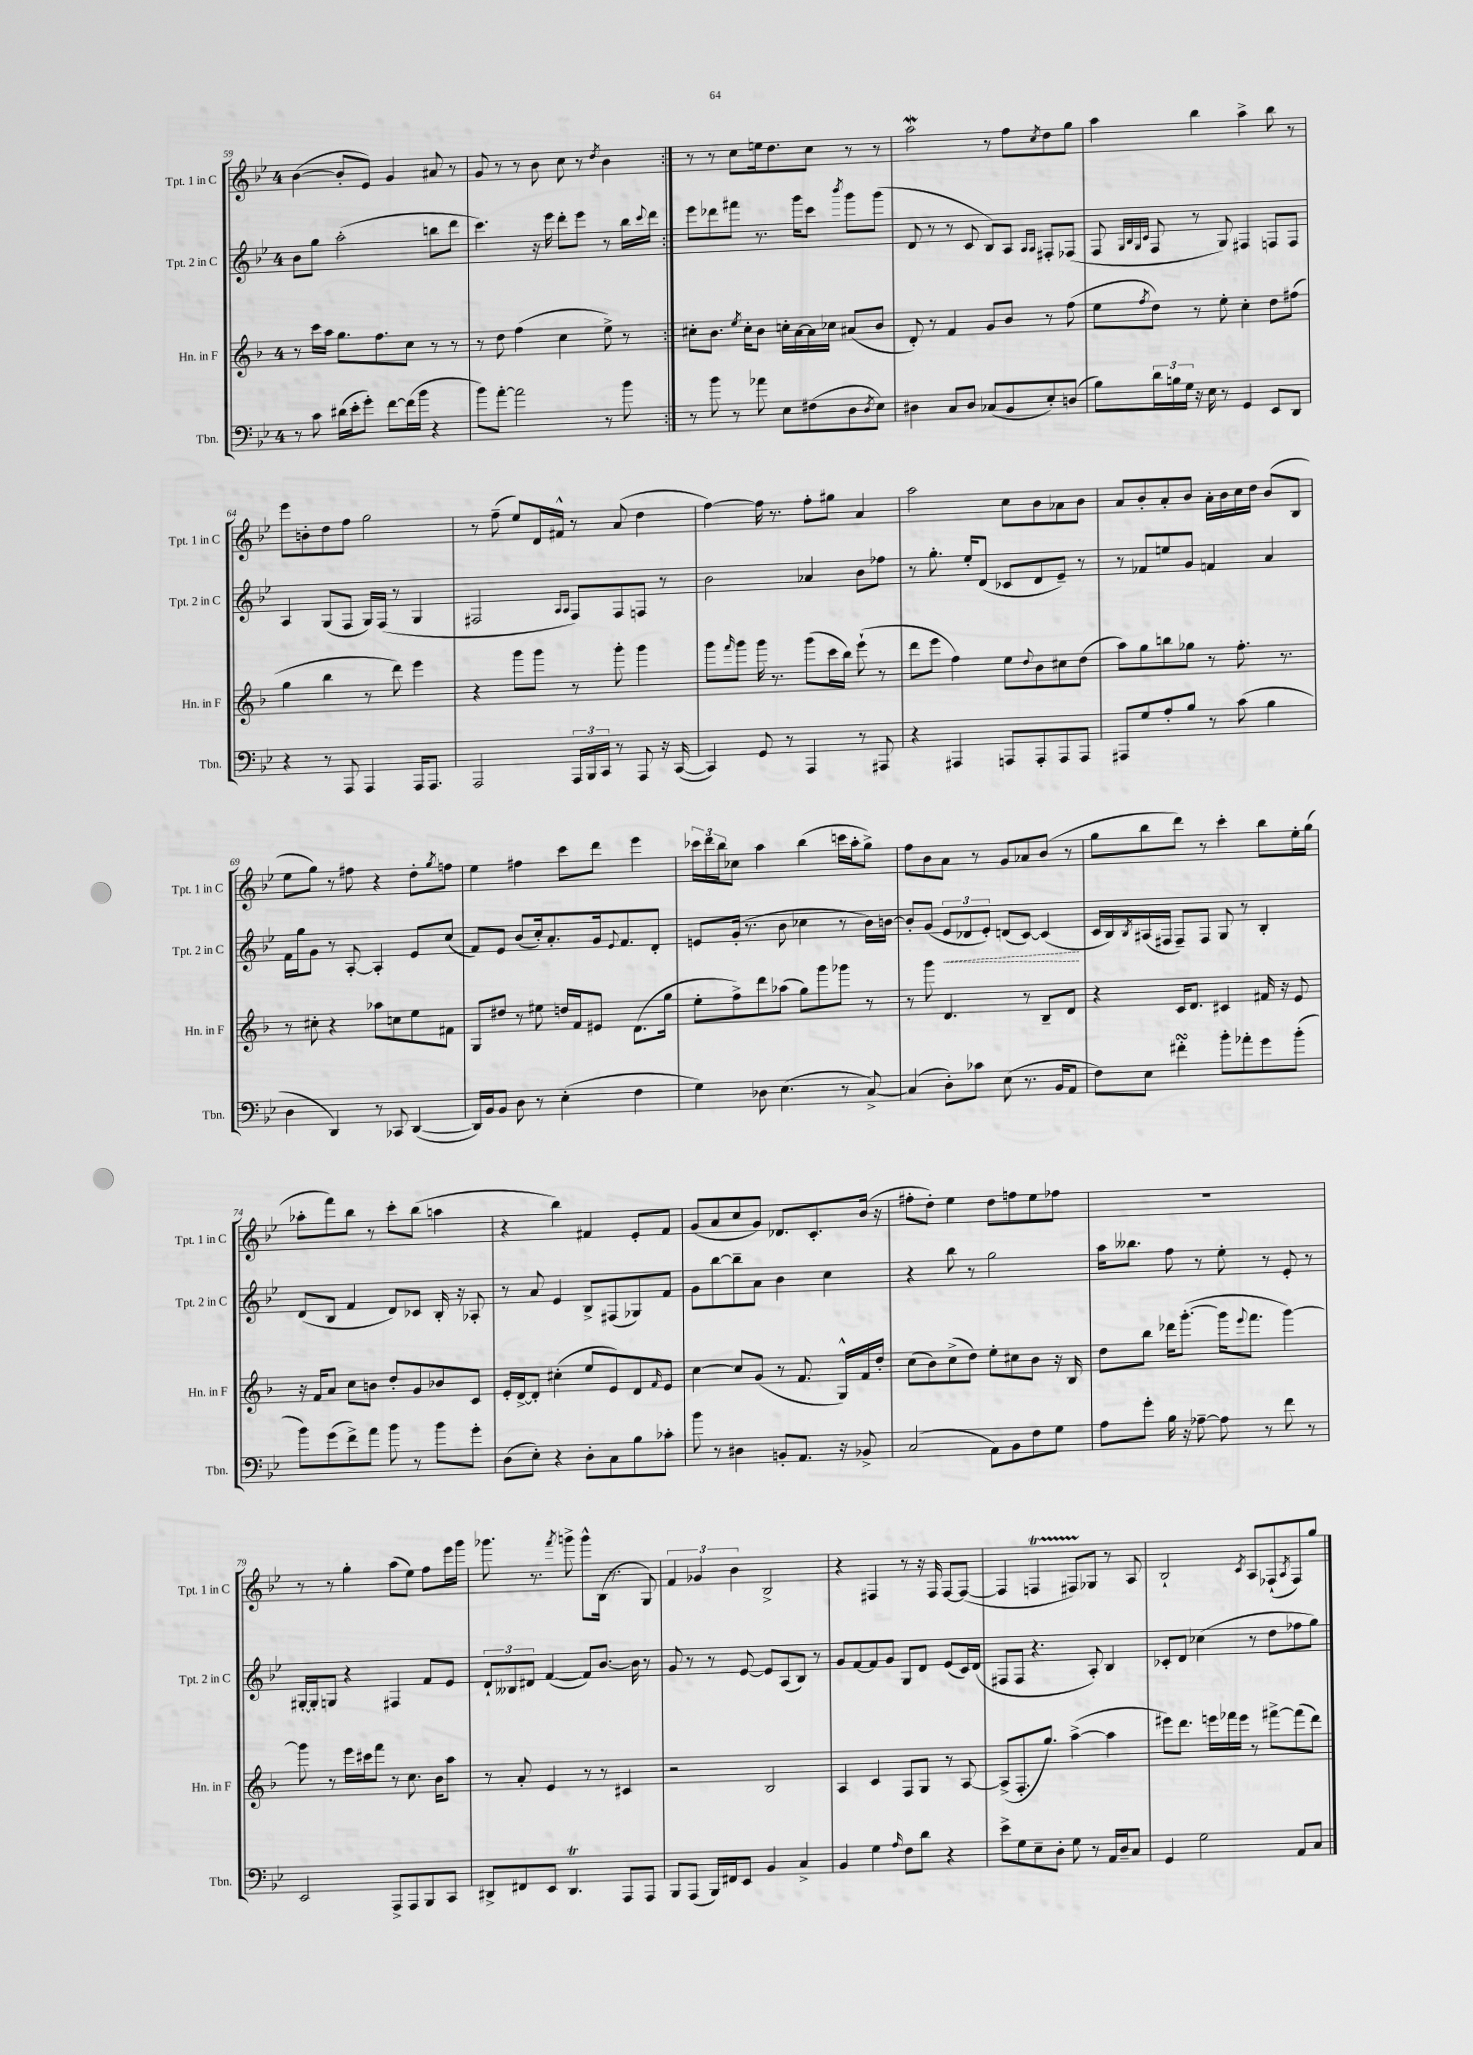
<<
\new StaffGroup <<
\new Staff = "s0" \with { instrumentName = "Tpt. 1 in C" shortInstrumentName = "Tpt. 1 in C" } {
    \clef treble \key bes \major \once \override Staff.TimeSignature.style = #'single-digit \time 4/4
    \repeat volta 2 { bes'4~( bes'8-. ees'8) g'4 ais'8 r8 |
    g'8 r8 r8 bes'8 c''8 r8 \acciaccatura { d''8 } bes'4 | }
    r8 r8 c''8 e''16 d''8. c''8 r8 r8 |
    a''2\mordent r8 f''8 \acciaccatura { c''8 } d''8 g''8 |
    a''4 bes''4 a''4-> bes''8 r8 |
    ees'''8 b'8-. d''8 f''8 g''2 |
    r8 f''8--( ees''8) d'16 fis'16-^ r8 a'8( d''4 |
    f''4~) f''16 r8. f''8-. gis''8 a'4 |
    a''2 c''8 bes'8 aes'8 bes'8 |
    a'8 bes'8-. a'8-. bes'8 a'16-. bes'16 c''16 d''16 bes'8( bes8 |
    ees''8 g''8) r8 fis''8 r4 d''8-. \acciaccatura { g''8 } f''8 |
    ees''4 fis''4 c'''8 d'''8 ees'''4 |
    \tuplet 3/2 { ces'''16 d'''16 bes''16 } ces''8 a''4 bes''4( c'''16 a''16-. g''8->) |
    f''8 bes'8 a'8 r8 g'8 aes'8 bes'8( r8 |
    g''8 bes''8 d'''8) r8 c'''4-. bes''8 ees''16-. g''16( |
    aes''8-. f'''8) bes''8 r8 c'''8-. bes''8( a''4 |
    r4 bes''4) fis'4 ees'8-. fis'8 |
    g'8( a'8 c''8 g'8) des'8. c'8.-. bes'16( r16 |
    fis''8-. d''8-.) ees''4 d''8 f''8 ees''8 fes''8 |
    R1 |
    r8 r8 g''4-. a''8( ees''8) f''8 ees'''16 g'''16 |
    ges'''8. r8. \acciaccatura { f'''8 } g'''8-> g'''8-^ bes16( r8. g8) |
    \tuplet 3/2 { f'4 ges'4 bes'4 } bes2-> |
    r4 fis4 r8 r16 fis16 fis8~ fis8~( |
    fis4 f4\startTrillSpan fis8) ges8\stopTrillSpan r8 a8 |
    bes2-! \acciaccatura { c'8 } a8 fes8-!( \acciaccatura { a8 } fes8) g''8 \bar "|." |
}
\new Staff = "s1" \with { instrumentName = "Tpt. 2 in C" shortInstrumentName = "Tpt. 2 in C" } {
    \clef treble \key bes \major \once \override Staff.TimeSignature.style = #'single-digit \time 4/4
    \repeat volta 2 { bes'8 g''8 a''2-.( b''8 d'''8 |
    c'''4.) r16 ees'''16 d'''8-. ees'''8 r8 bes''16 \appoggiatura { c'''8 } d'''16 | }
    ees'''8 des'''8 fis'''8 r8. g'''16 c'''8 \acciaccatura { bes'''8 } g'''8 g'''8( |
    d'8 r8 r8 c'8 bes8) a8 \grace { a16 a16 } fis8-. fes8( |
    f8 \grace { g32 bes32 g32 c'32 } f8 r8 g8) fis4 f8 f8 |
    a4 g8( f8 g16) f16( r8 g4 |
    fis2 \grace { a16 a16 } fis8) fis8 f8 r8 |
    bes'2 aes'4 bes'8 fes''8 |
    r8 g''8.-. ees''16-. d'8( ces'8 d'8 ees'8--) r8 |
    r8 fes'8 e''8 g'8 f'4 a'4 |
    f'16 g''16 g'8 r8 a8~-. a4-. ees'8 c''8( |
    f'8) ees'8 bes'8( c''16-.) a'8.-. g'16 \appoggiatura { ees'8 } f'8. d'8-. |
    e'8 g'16-.( r8. bes'8 ces''4 r8 bes'16) b'16~ |
    b'8-. g'8( \tuplet 3/2 { \once \override Hairpin.style = #'dashed-line ees'8\< des'8 ees'8-.) } d'8( c'8~) c'4\!( |
    c'16 bes16) \acciaccatura { bes8 } ais16( fis16 fis8--) fis8 g8 r8 bes4-. |
    d'8( bes8 f'4 d'8) ces'8 bes16-. r16 aes8-. |
    r8 a'8 ees'4 bes8-> fis8( ges8) f'8 |
    g'8 bes''8~ bes''8-- a'8 bes'4 c''4 |
    r4 bes''8 r8 g''2 |
    a''16 beses''8. f''8 r8 ees''8-. r8 ees'8-. r8 |
    gis16~-. gis16-. g8 r4 fis4 f'8 ees'8 |
    \tuplet 3/2 { d'8-! beses8 dis'8 } f'4~( f'8) bes'8.~ bes'16 r8 |
    g'8 r8 r8 ees'8~ ees'8 a8( bes8) r8 |
    g'8 f'8~ f'8 g'8 g8 d'8 ees'8( c'16) d'16( |
    fis8 fis8 r4. a8-.) bes4 |
    ces'8-. d'8 ces''4( r8 d''8 fes''8 g''8) \bar "|." |
}
\new Staff = "s2" \with { instrumentName = "Hn. in F" shortInstrumentName = "Hn. in F" } {
    \clef treble \key f \major \once \override Staff.TimeSignature.style = #'single-digit \time 4/4
    \repeat volta 2 { r8 c'''16 a''16 g''8. f''8. c''8 r8 r8 |
    r8 d''8 f''4( c''4 e''8->) r8 | }
    cis''8-. bes'8. \acciaccatura { e''8 } cis''16-. bes'8 c''16-. a'16~ a'16 ces''16 ais'8( bes'8 |
    d'8-.) r8 f'4 g'8 bes'8 r8 f''8( |
    e''8 \acciaccatura { f''8 } d''8) r8 e''8-. c''4-. d''8 fis''8( |
    g''4 bes''4 r8 d'''8) e'''4 |
    r4 g'''8 g'''8 r8 g'''8-. g'''4 |
    g'''8 \grace { f'''16 } g'''8 g'''16 r8. g'''8( c'''16 bes''16) e'''8-!( r8 |
    d'''8 e'''8 f''4) e''8 \appoggiatura { d''8 } bes'8 cis''8 d''8( |
    a''8) g''8 b''8 ges''8 r8 f''8.-. r8. |
    r8 cis''8-. r4 aes''8 c''8 e''8 fis'8 |
    g8 dis''8 r8 eis''8 d''16 f'16 eis'8 d'8.( g''16 |
    e''8-. f''8->) d'''8 aes''8( g''8) g'''8 ges'''8 r8 |
    r8 g'''8 d'4. r8 bes8-- d'8 |
    r4 c'16 d'8. cis'4 fis'16 r16 e'8 |
    r16 f'16 a'8 c''8 b'8 d''8-. g'8 bes'8 c'8 |
    e'16-. d'16~-> d'8-. cis''4-.( e''8 e'8) d'8 \grace { f'16 } e'8 |
    c''4~ c''8 g'8( r8 f'8. g16-^) f'16 d''16-. |
    c''8( bes'8) c''8->( d''8) e''8-. cis''8 bes'8 r16 bes16 |
    d''8 bes''8 des'''16 g'''8.~-.( g'''16 \appoggiatura { e'''8 } f'''8. g'''4~) |
    g'''8 r8 e'''16 cis'''16 f'''8 r8 c''8. bes'16 a''8 |
    r8 a'8-. e'4 r8 r8 cis'4 |
    r2 bes2 |
    a4 c'4 f8 g8 r8 a8~ |
    a8->( f8.-. g''8.) a''4~->( a''4 |
    eis'''8) d'''8. e'''16 fes'''16 e'''16 r8 fis'''8~-> fis'''8( d'''8) \bar "|." |
}
\new Staff = "s3" \with { instrumentName = "Tbn." shortInstrumentName = "Tbn." } {
    \clef bass \key bes \major \once \override Staff.TimeSignature.style = #'single-digit \time 4/4
    \repeat volta 2 { r8 c'8 dis'16( ees'16-. g'8-.) f'8~ f'16( bes'16 r4 |
    bes'8) a'8~-. a'2 r8 bes'8 | }
    r8 bes'8 r8 aes'8 ees8 fis8( d8 \acciaccatura { d8 } ees8) |
    dis4 c8 dis8 ces8( bes,8 ees8-.) d8( |
    bes8) \tuplet 3/2 { d'16 b16 g16 } r16 ees16 r8 g,4 ees,8 d,8 |
    r4 r8 a,,8 a,,4 a,,16 a,,8. |
    a,,2 \tuplet 3/2 { a,,16 bes,,16 c,16 } r8 a,,8 r16 c,16~( |
    c,4) g,8 r8 a,,4 r8 ais,,8 |
    r4 ais,,4 a,,8 a,,8-. a,,8 a,,8 |
    ais,,8 g8 a8-. bes8 r8 c'8( bes4 |
    d4 d,4) r8 ces,8 d,4~( |
    d,16) bes,16 bes,8 d8 r8 ees4-.( f4 |
    g4) des8 ees4.( r8 c8~->) |
    c4( d8-.) ces'8 ees8( r8. bes,16 a,8 |
    f8) ees8 fis'4-.\turn bes'8-. aes'8-. g'8 bes'8-.( |
    bes'8) g'8( f'8->) a'8 bes'8 r8 bes'8 g'8-. |
    d8( ees8-.) r4 d8-. c8 bes8 ces'8-. |
    bes'8 r8 dis4 b,8-. a,8. r16 bes,8-> |
    c2( a,8) bes,8 f8 g8 |
    a8 g'8-. bes16 r16 aes8~-- aes8 r8 f'8 r8 |
    ees,2 a,,8-> a,,8 bes,,8 c,8 |
    dis,8-> fis,8 ees,8 dis,4.\trill a,,8 a,,8 |
    bes,,8 a,,8( bes,,16) fis,16 ees,8 bes,4 c4-> |
    bes,4 g4 \grace { a16 } f8 d'8 r4 |
    ees'8-> g8 ees8-- d8-. g8 r8 a,16 d16-- c8 |
    g,4 g2 a,8 c8 \bar "|." |
}
>>
>>
\layout { \context { \Score currentBarNumber = #59 } }
